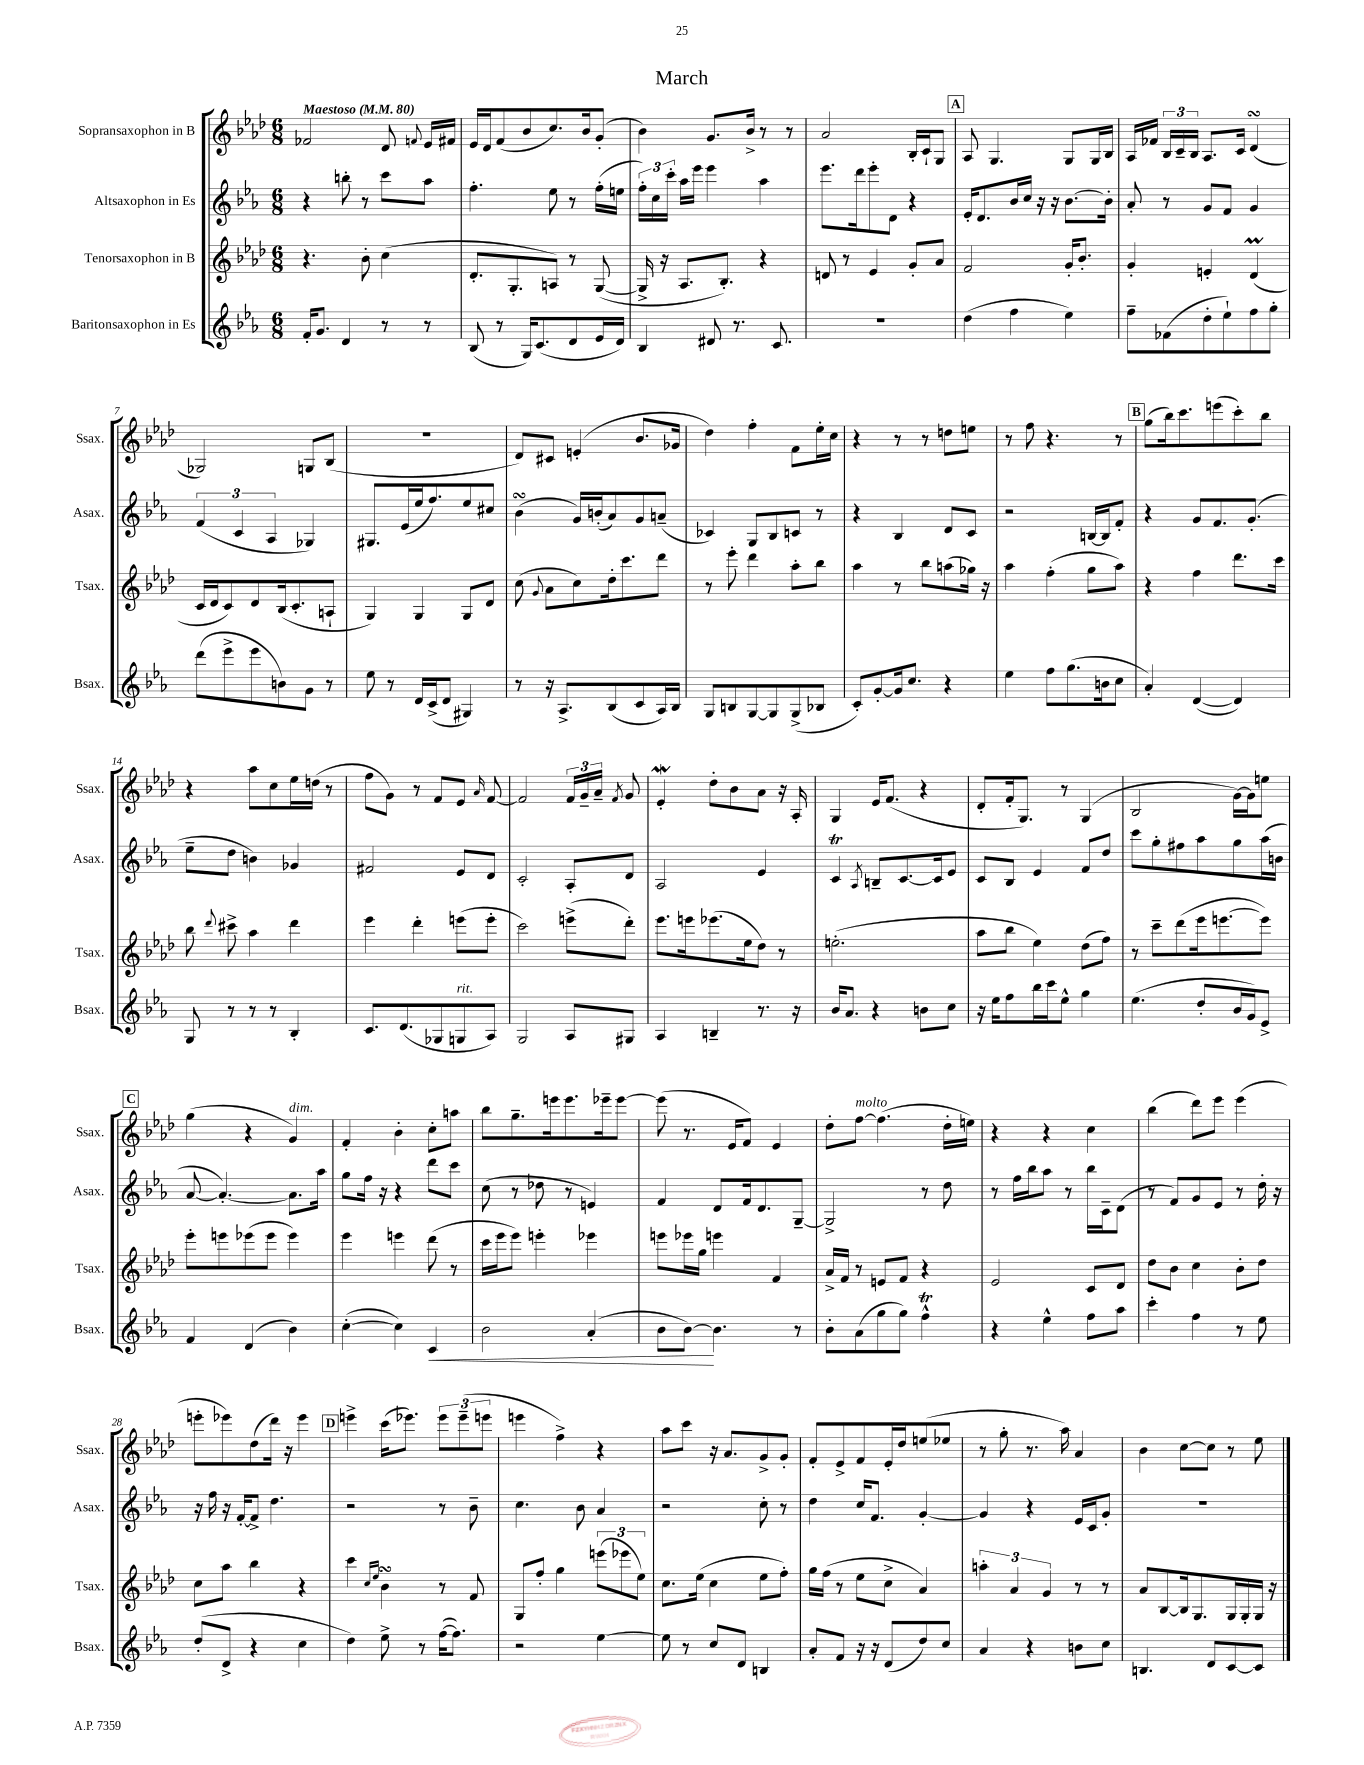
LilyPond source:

\header { title = "March" }
<<
\new StaffGroup <<
\new Staff = "s0" \with { instrumentName = "Sopransaxophon in B" shortInstrumentName = "Ssax." } {
    \clef treble \key aes \major \numericTimeSignature \time 6/8 \tempo "Maestoso" 4 = 80
    \autoBeamOff fes'2 des'8 \appoggiatura { f'8 } ees'16[ fis'16] |
    ees'16[ des'16 f'8( bes'8 c''8.) bes'16 g'8]-.( |
    bes'4) g'8.[ bes'16]-> r8 r8 |
    aes'2 bes16[-. c'16-! g8] |
    \mark \markup { \box "A" } aes8 g4. g8[ g16 bes16] |
    aes16[ fes'16] \tuplet 3/2 { bes16[ c'16-- bes16] } aes8.[ c'16] des'4\turn( |
    ges2) g8[ bes8]( |
    R2. |
    des'8[) cis'8] e'4-.( bes'8.[ ges'16] |
    des''4) f''4-. f'8[ ees''16-. c''16] |
    r4 r8 r8 d''8[ e''8] |
    r8 f''8 r4. r8 |
    \mark \markup { \box "B" } g''8[( bes''16) c'''8. e'''8( c'''8-.) bes''8] |
    r4 aes''8[ c''8 ees''16 d''16]( r8 |
    f''8[ g'8]) r8 f'8[ ees'8] \grace { aes'16 } f'8~ |
    f'2 \tuplet 3/2 { f'16[ g'16-- aes'16]-- } \acciaccatura { f'8 } g'8 |
    ees'4-.\mordent des''8[-. bes'8 aes'8] r16 aes16-. |
    g4 ees'16[ f'8.]( r4 |
    des'8[-. f'16-. g8.]) r8 g4( |
    bes2 g'16[~) g'16 e''8] |
    \mark \markup { \box "C" } g''4( r4 g'4^\markup { \italic "dim." }) |
    f'4-. bes'4-. c''8[-. a''8] |
    bes''8[ g''8.-- e'''16 e'''8. ees'''16-- ees'''8]~ |
    ees'''8( r8. ees'16[ f'8]) ees'4 |
    des''8[-. f''8]~^\markup { \italic "molto" } f''4.( des''16[-. e''16]) |
    r4 r4 c''4 |
    bes''4( des'''8[) ees'''8] ees'''4( |
    e'''8[-. ees'''8) des''8( des'''16]) r16 ees'''4 |
    \mark \markup { \box "D" } e'''4-> c'''16[( ees'''8.]) \tuplet 3/2 { ees'''8[ ees'''8--( e'''8] } |
    e'''4 f''4->) r4 |
    aes''8[ c'''8] r16 aes'8.[ g'8-> g'8]-. |
    f'8[-. ees'8-> f'8 ees'16-. des''16 e''8( ees''8] |
    r8 g''8-. r8. aes''16) aes'4 |
    bes'4 c''8[~ c''8] r8 ees''8 \bar "|." |
}
\new Staff = "s1" \with { instrumentName = "Altsaxophon in Es" shortInstrumentName = "Asax." } {
    \clef treble \key ees \major \numericTimeSignature \time 6/8
    \autoBeamOff r4 b''8-. r8 c'''8[ aes''8] |
    f''4.-. ees''8 r8 f''16[-.( e''16] |
    \tuplet 3/2 { f''16[-.) c''16 c'''16]-. } aes''16[ ees'''16] ees'''4 aes''4 |
    ees'''8.[ d'''16 ees'''8-. d'8] r4 |
    \mark \markup { \box "A" } ees'16[-. d'8. bes'16 c''16] r16 r16 bes'8.[~ bes'16]-. |
    aes'8-. r8 g'8[ f'8] g'4 |
    \tuplet 3/2 { f'4( c'4 aes4 } ges4) |
    gis8.[ ees'16( ees''16 f''8.) ees''8 cis''8] |
    bes'4\turn( g'16[) b'16-.( aes'8) g'8 a'8]--( |
    ces'4) g8[ bes8 c'8] r8 |
    r4 bes4 d'8[ c'8] |
    r2 b16[~ b16 f'8]-. |
    \mark \markup { \box "B" } r4 g'8[ f'8. g'8.]-.( |
    ees''8[-- d''8] b'4) ges'4 |
    fis'2 ees'8[ d'8] |
    c'2-. aes8[-. d'8] |
    aes2 ees'4 |
    c'4\trill \acciaccatura { aes8 } b8[-- c'8.~ c'16 ees'8] |
    c'8[ bes8] ees'4 f'8[ d''8] |
    c'''8[ g''8-. fis''8 aes''8 g''8 aes''16( b'16] |
    \mark \markup { \box "C" } aes'8~ aes'4.~-.) aes'8.[ aes''16] |
    g''8[ f''16] r16 r4 d'''8[ c'''8] |
    c''8( r8 des''8 r8 e'4) |
    f'4 d'8[ f'16 d'8. g8]~-- |
    g2-> r8 d''8 |
    r8 f''16[ bes''16 aes''8] r8 bes''16[ c'16-- d'8]( |
    r8 f'8[) g'8 ees'8] r8 d''16-. r16 |
    r16 f''16 r16 f'16[~-. f'8]-> d''4. |
    \mark \markup { \box "D" } r2 r8 bes'8-- |
    c''4. bes'8 aes'4 |
    r2 c''8-. r8 |
    d''4 c''16[ f'8.] g'4~-. |
    g'4 r4 ees'16[ c'16 g'8]-. |
    R2. \bar "|." |
}
\new Staff = "s2" \with { instrumentName = "Tenorsaxophon in B" shortInstrumentName = "Tsax." } {
    \clef treble \key aes \major \numericTimeSignature \time 6/8
    \autoBeamOff r4. bes'8-. c''4( |
    des'8.[-. g8.-. a8]) r8 g8~( |
    g16-> r16 aes8.[ bes8.]-.) r4 |
    d'8 r8 ees'4 g'8[-. aes'8] |
    \mark \markup { \box "A" } f'2 g'16[-. bes'8.]-. |
    g'4-. e'4-. des'4\prall( |
    c'16[ des'16 c'8) des'8 bes16( c'8.-. a8]-! |
    g4) g4 g8[ des'8] |
    c''8( \appoggiatura { g'8 } aes'8[ c''8) des''16-. c'''8. des'''8] |
    r8 ees'''8-. des'''4 aes''8[-. bes''8] |
    aes''4 r8 bes''8[ a''8( ges''16]) r16 |
    aes''4 f''4-.( g''8[ aes''8]) |
    \mark \markup { \box "B" } r4 f''4 des'''8.[ c'''16] |
    bes''8 \appoggiatura { des'''8 } cis'''8-> aes''4 des'''4 |
    ees'''4 des'''4-. e'''8[( e'''8]-. |
    c'''2) e'''8[->( des'''8]-.) |
    ees'''8.[ e'''16 ees'''8.( ees''16 des''8]) r8 |
    e''2.-.( |
    aes''8[ bes''8] ees''4) des''8[( f''8]) |
    r8 c'''8[-- des'''8( ees'''16 e'''8.~ e'''8]) |
    \mark \markup { \box "C" } ees'''8[-. e'''8 ees'''8( ees'''8] ees'''4) |
    ees'''4 e'''4 des'''8( r8 |
    c'''16[ ees'''16 ees'''8]) e'''4-. ees'''4 |
    e'''8[ ees'''16 g''16] e'''4 f'4 |
    aes'16[-> f'16] r8 e'8[ f'8] r4 |
    ees'2 c'8[ des'8] |
    des''8[ bes'8] c''4 bes'8[-. des''8] |
    c''8[ aes''8] bes''4 r4 |
    \mark \markup { \box "D" } c'''4 \grace { c''16[ ees''16] } bes'4\turn r8 f'8 |
    g8[ f''8]-. g''4 \tuplet 3/2 { e'''8[( ees'''8 ees''8]) } |
    c''8.[ ees''16]( c''4 ees''8[ f''8]-.) |
    g''16[ f''16]( r8 ees''8[ c''8]-> aes'4) |
    \tuplet 3/2 { a''4-. aes'4 g'4 } r8 r8 |
    aes'8[ bes8~ bes16 g8. g16 g16-. g16] r16 \bar "|." |
}
\new Staff = "s3" \with { instrumentName = "Baritonsaxophon in Es" shortInstrumentName = "Bsax." } {
    \clef treble \key ees \major \numericTimeSignature \time 6/8
    \autoBeamOff f'16[-. g'8.] d'4 r8 r8 |
    bes8( r8 g16[) c'8.( d'8 ees'16 d'16]) |
    bes4 dis'8 r8. c'8. |
    R2. |
    \mark \markup { \box "A" } d''4( f''4 ees''4) |
    f''8[-- fes'8( d''8-. ees''8-!) f''8 g''8]-. |
    d'''8[( ees'''8-> ees'''8 b'8) g'8] r8 |
    ees''8 r8 d'16[ c'16->( d'8] gis4) |
    r8 r16 aes8.[-> bes8( c'8 aes16) bes16] |
    g8[ b8 g8~ g8 g8->( bes8] |
    c'8[-.) g'8~-. g'16 c''8.] r4 |
    ees''4 f''8[ g''8.( b'16 c''8] |
    \mark \markup { \box "B" } aes'4-.) d'4~( d'4) |
    g8 r8 r8 r8 bes4-. |
    c'8.[ d'8.( ges8 g8^\markup { \italic "rit." } aes8]) |
    g2 aes8[ gis8] |
    aes4 b4-- r8. r16 |
    bes'16[ aes'8.] r4 b'8[ c''8] |
    r16 ees''16[ f''8 bes''16 c'''16 ees''8]-^ g''4 |
    ees''4.( d''8[-. bes'16 g'16) ees'8]-> |
    \mark \markup { \box "C" } f'4 d'4( bes'4) |
    c''4~-.( c''4) c'4\< |
    bes'2 aes'4-.( |
    bes'8[ bes'8]~\!) bes'4. r8 |
    bes'8[-. aes'8( g''8 g''8]) f''4-^\trill |
    r4 ees''4-^ f''8[ aes''8] |
    c'''4-. f''4 r8 ees''8 |
    d''8[-.( d'8]-> r4 c''4 |
    \mark \markup { \box "D" } d''4) ees''8-> r8 f''16[~( f''8.]) |
    r2 ees''4~ |
    ees''8 r8 c''8[ d'8] b4 |
    aes'8[-. f'8] r16 r16 d'8[( d''8) c''8] |
    aes'4 r4 b'8[ c''8] |
    b4. d'8[ c'8~ c'8] \bar "|." |
}
>>
>>
